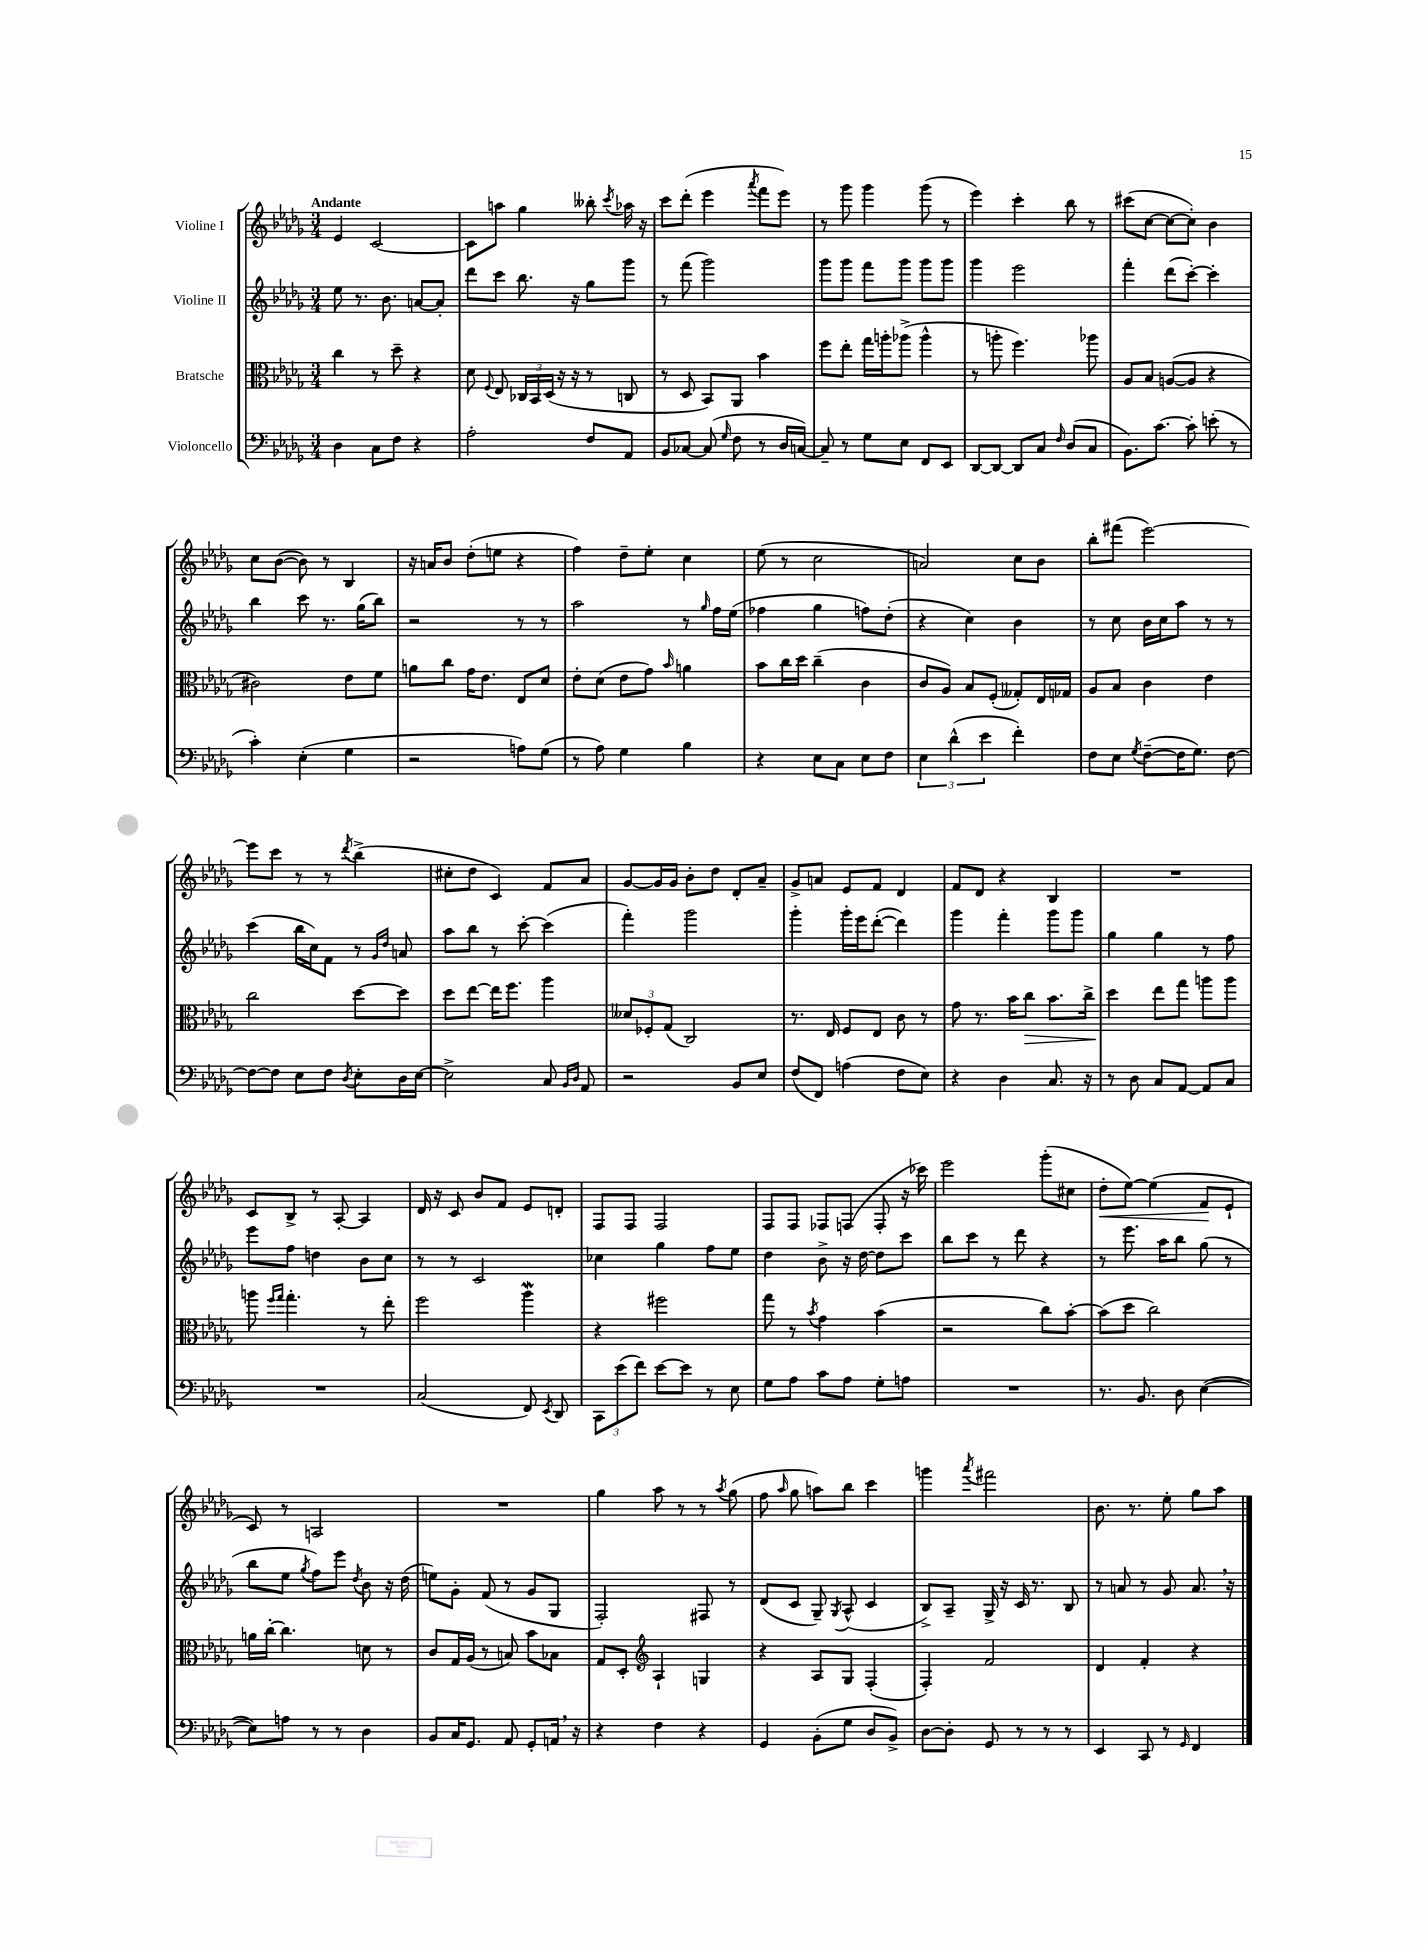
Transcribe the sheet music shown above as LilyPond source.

<<
\new StaffGroup <<
\new Staff = "s0" \with { instrumentName = "Violine I" } {
    \clef treble \key des \major \numericTimeSignature \time 3/4 \tempo "Andante"
    \autoBeamOff ees'4 c'2~ |
    c'8[ a''8] ges''4 beses''8-. \acciaccatura { c'''8 } aes''16 r16 |
    c'''8[ des'''8]-.( ees'''4 \acciaccatura { aes'''8 } f'''8[ ees'''8]) |
    r8 ges'''8 ges'''4 ges'''8( r8 |
    ees'''4) c'''4-. bes''8 r8 |
    cis'''8[( c''8]~ c''8[~ c''8]-.) bes'4 |
    c''8[ bes'8]~( bes'8) r8 bes4 |
    r16 a'16[ bes'8] des''8[-.( e''8] r4 |
    f''4) des''8[-- ees''8]-. c''4 |
    ees''8( r8 c''2 |
    a'2) c''8[ bes'8] |
    bes''8[-. fis'''8]( ees'''2~) |
    ees'''8[ c'''8] r8 r8 \acciaccatura { des'''8 } bes''4->( |
    cis''8[-. des''8] c'4) f'8[ aes'8] |
    ges'8[~ ges'16 ges'16] bes'8[-. des''8] des'8[-. aes'8]-- |
    ges'8[-> a'8] ees'8[ f'8] des'4 |
    f'8[ des'8] r4 bes4 |
    R2. |
    c'8[ bes8]-> r8 aes8~-. aes4 |
    des'16 r16 c'8 bes'8[ f'8] ees'8[ d'8]-. |
    f8[ f8] f2 |
    f8[ f8] fes8[ f8]( f8-. r16 ces'''16) |
    ees'''2 ges'''8[-.( cis''8] |
    des''8[-.\< ees''8]~) ees''4( f'8[\! ees'8]-! |
    c'8) r8 a2 |
    R2. |
    ges''4 aes''8 r8 r8 \acciaccatura { aes''8 } ges''8( |
    f''8 \grace { aes''16 } ges''8 a''8[) bes''8] c'''4 |
    g'''4 \acciaccatura { aes'''8 } fis'''2 |
    bes'8. r8. ees''8-. ges''8[ aes''8] \bar "|." |
}
\new Staff = "s1" \with { instrumentName = "Violine II" } {
    \clef treble \key des \major \numericTimeSignature \time 3/4
    \autoBeamOff ees''8 r8. bes'8. a'8[~ a'8]-. |
    des'''8[ c'''8] bes''8. r16 ges''8[ ges'''8] |
    r8 f'''8( ges'''2) |
    ges'''8[ ges'''8] f'''8[ ges'''8] ges'''8[ ges'''8] |
    ges'''4 ees'''2 |
    f'''4-. des'''8[( c'''8]~-.) c'''4-. |
    bes''4 c'''8 r8. ges''16[( bes''8]) |
    r2 r8 r8 |
    aes''2 r8 \grace { ges''16 } f''16[ ees''16]( |
    fes''4 ges''4 f''8[) des''8]-.( |
    r4 c''4) bes'4 |
    r8 c''8 bes'16[ c''16 aes''8] r8 r8 |
    c'''4( bes''16[ c''16) f'8] r8 \grace { ges'16[ des''16] } a'8 |
    aes''8[ bes''8] r8 c'''8~-. c'''4( |
    f'''4-.) ges'''2 |
    ges'''4-. ges'''16[-. ees'''16 des'''8]~-.( des'''4) |
    ges'''4 f'''4-. ges'''8[ ges'''8] |
    ges''4 ges''4 r8 f''8 |
    ees'''8[ f''8] d''4 bes'8[ c''8] |
    r8 r8 c'2 |
    ces''4 ges''4 f''8[ ees''8] |
    des''4 bes'8-> r16 des''16~ des''8[ c'''8] |
    bes''8[ c'''8] r8 des'''8 r4 |
    r8 ees'''8. aes''16[ bes''8] ges''8( r8 |
    bes''8[ ees''8] \acciaccatura { ges''8 } f''8[) ees'''8] \acciaccatura { des''8 } bes'8 r16 des''16( |
    e''8[) ges'8]-. f'8( r8 ges'8[ ges8] |
    f2-.) fis8 r8 |
    des'8[( c'8] ges8--) \acciaccatura { ges8 } aes8-^( c'4 |
    bes8[->) aes8]-- ges16-> r16 c'16 r8. bes8 |
    r8 a'8 r8 ges'8 a'8. \breathe r16 \bar "|." |
}
\new Staff = "s2" \with { instrumentName = "Bratsche" } {
    \clef alto \key des \major \numericTimeSignature \time 3/4
    \autoBeamOff c''4 r8 des''8-- r4 |
    des'8 \appoggiatura { f8 } ees8 \tuplet 3/2 { ces16[ bes,16 des16]( } r16 r16 r8 c8 |
    r8 des8 bes,8[) aes,8] bes'4 |
    f''8[ ees''8]-. ges''16[ a''16-. aes''8]->( aes''4-^ |
    r8 a''8-. f''4.) aes''8 |
    aes8[ bes8] a8[~( a8] r4 |
    cis'2) ees'8[ f'8] |
    a'8[ c''8] ges'16[ ees'8.] ees8[ des'8] |
    ees'8[-. des'8]( ees'8[ ges'8]) \grace { bes'16 } a'4 |
    bes'8[ c''16 des''16] c''4--( c'4 |
    c'8[ aes8]) bes8[ f8]-.( geses8[-.) ees16 ges16] |
    aes8[ bes8] c'4 ees'4 |
    c''2 des''8[~ des''8] |
    des''8[ ees''8]~ ees''16[ f''8.] aes''4 |
    \tuplet 3/2 { deses'8[ fes8-. ges8]( } c2) |
    r8. ees16 f8[ ees8] c'8 r8 |
    ges'8 r8. bes'16[ c''8]\> bes'8.[ c''16]-> |
    des''4\! ees''8[ ges''8] a''8[ a''8] |
    a''8 \grace { f''16[ ges''16] } ges''4.-. r8 ees''8-. |
    f''2 aes''4\mordent |
    r4 fis''2 |
    ges''8 r8 \acciaccatura { bes'8 } ges'4 bes'4( |
    r2 c''8[) bes'8]~-. |
    bes'8[( des''8] c''2) |
    a'16[ c''16]~-. c''4. d'8 r8 |
    c'8[ ges16 aes16]( r8 b8) bes'8[ bes8] |
    ges8[ des8]-. \clef treble aes4-! g4 |
    r4 aes8[ ges8] f4-.( |
    f4-.) f'2 |
    des'4 f'4-. r4 \bar "|." |
}
\new Staff = "s3" \with { instrumentName = "Violoncello" } {
    \clef bass \key des \major \numericTimeSignature \time 3/4
    \autoBeamOff des4 c8[ f8] r4 |
    aes2-. f8[ aes,8] |
    bes,8[ ces8]~ ces8( \grace { ges16 } f8 r8 des16[ c16]~) |
    c8-- r8 ges8[ ees8] f,8[ ees,8] |
    des,8[~ des,8]~ des,8[ c8] \grace { f16 } des8[( c8] |
    bes,8.[) c'8.]~ c'8-. e'8-.( r8 |
    c'4-.) ees4-.( ges4 |
    r2 a8[) ges8]( |
    r8 aes8) ges4 bes4 |
    r4 ees8[ c8] ees8[ f8] |
    \tuplet 3/2 { ees4 des'4-^( ees'4 } f'4-.) |
    f8[ ees8] \acciaccatura { ges8 } f8[~--( f16 ges8.]) f8~ |
    f8[~ f8] ees8[ f8] \acciaccatura { des8 } ees8[-. des16 ees16]~ |
    ees2-> c8 \grace { bes,16[ des16] } aes,8 |
    r2 bes,8[ ees8] |
    f8[( f,8]) a4( f8[ ees8]) |
    r4 des4 c8. r16 |
    r8 des8 c8[ aes,8]~ aes,8[ c8] |
    R2. |
    c2( f,8) \acciaccatura { ees,8 } des,8 |
    \tuplet 3/2 { c,8[ ees'8( f'8]) } ees'8[~ ees'8] r8 ees8 |
    ges8[ aes8] c'8[ aes8] ges8[-. a8] |
    R2. |
    r8. bes,8. des8 ees4~( |
    ees8[) a8] r8 r8 des4 |
    bes,8[ c16 ges,8.] aes,8 ges,8[-. a,16] \breathe r16 |
    r4 f4 r4 |
    ges,4 bes,8[-.( ges8] des8[ bes,8]->) |
    des8[~ des8]-. ges,8 r8 r8 r8 |
    ees,4 c,8 r8 \grace { ges,16 } f,4 \bar "|." |
}
>>
>>
\layout { \context { \Score \remove "Bar_number_engraver" } }
